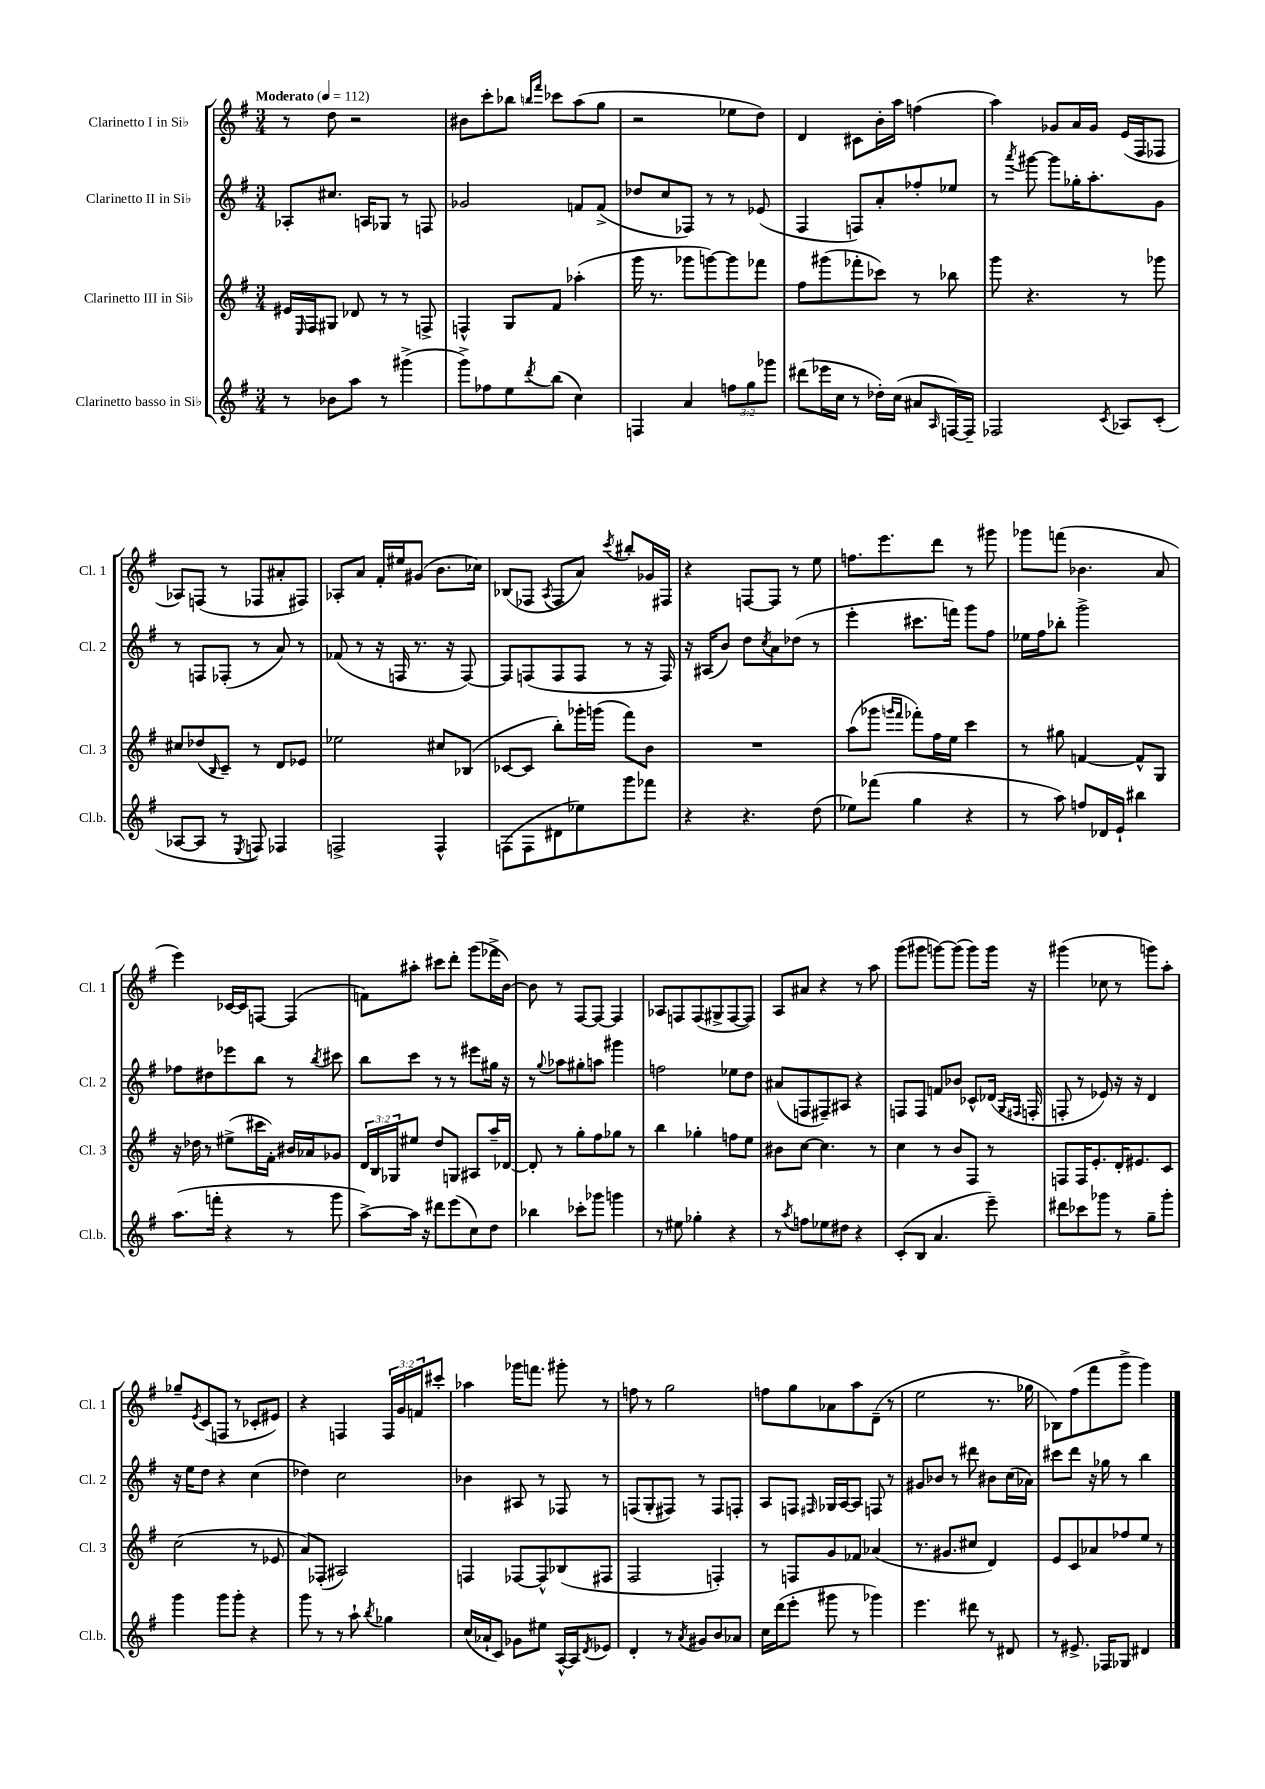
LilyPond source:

<<
\new StaffGroup <<
\new Staff = "s0" \with { instrumentName = "Clarinetto I in Sib" shortInstrumentName = "Cl. 1" } {
    \clef treble \key g \major \numericTimeSignature \time 3/4 \override Staff.TupletNumber.text = #tuplet-number::calc-fraction-text \tempo "Moderato" 4 = 112
    r8 d''8 r2 |
    bis'8 c'''8-. bes''8 \grace { b''16 fis'''16 } ces'''8 a''8( g''8 |
    r2 ees''8 d''8) |
    d'4 cis'8 b'16-. a''16 f''4( |
    a''4) ges'8 a'16 ges'16 e'16( fis16 fes8 |
    aes8) f8( r8 fes8 ais'8-. fis8) |
    aes8-. a'8 fis'16-. eis''16 gis'8( b'8. ces''16) |
    bes8( fes8 \acciaccatura { a8 } fes8 a'8) \acciaccatura { c'''8 } bis''8-. ges'16 fis16 |
    r4 f8~ f8 r8 e''8 |
    f''8. e'''8. d'''8 r8 gis'''8 |
    ges'''8 f'''8( bes'4. a'8 |
    e'''4) ces'16~ ces'16 f8~ f4( |
    f'8) ais''8-. cis'''8 d'''8-. g'''8( fes'''16-> b'16~) |
    b'8 r8 fis8~ fis8~ fis4 |
    aes8 f8 f8( gis8-> f8~ f8) |
    a8 ais'8 r4 r8 a''8 |
    g'''8( gis'''8 g'''8~) g'''8( g'''8) g'''16 r16 |
    gis'''4( ces''8 r8 g'''8) a''8-. |
    ges''8-- \acciaccatura { e'8 } c'8( f8 r8 ces'8-. eis'8) |
    r4 f4 \tuplet 3/2 { f16 g'16 f'16 } cis'''8-. |
    aes''4 ges'''16 f'''8. gis'''8-. r8 |
    f''8 r8 g''2 |
    f''8 g''8 aes'8 a''8 d'8--( r8 |
    e''2 r8. ges''16 |
    bes8) fis''8( fis'''8 g'''8-> g'''4) \bar "|." |
}
\new Staff = "s1" \with { instrumentName = "Clarinetto II in Sib" shortInstrumentName = "Cl. 2" } {
    \clef treble \key g \major \numericTimeSignature \time 3/4
    aes8-. cis''8. a16 ges8 r8 f8 |
    ges'2 f'8 f'8->( |
    des''8 c''8 fes8) r8 r8 ees'8( |
    fis4 f8) a'8-. fes''8-. ees''8 |
    r8 \acciaccatura { a'''8 } gis'''8~ gis'''8 ges''16-. a''8.-. g'8 |
    r8 f8 fes8-.( r8 a'8) r8 |
    fes'8( r8 r16 f16 r8. r16 f8~) |
    f8 f8( f8 f8 r8 r16 f16) |
    r16 ais16( b'8) d''8 \acciaccatura { c''8 } a'8 des''8( r8 |
    e'''4-. cis'''8. f'''16) g'''8 fis''8 |
    ees''16 fis''16 bes''8-. g'''2-> |
    fes''8 dis''8 ees'''8 b''8 r8 \acciaccatura { b''8 } cis'''8 |
    b''8 c'''8 r8 r8 eis'''8 gis''16 r16 |
    r8 \appoggiatura { g''8 } aes''8 gis''8-. a''8 gis'''4 |
    f''2 ees''8 d''8 |
    ais'8( f8 fis8--) ais8 r4 |
    f8 f8 f'8 bes'8 ces'8-^ des'16( \grace { g16 fis16 } f16-. |
    f8-. r8 ees'8) r16 r16 d'4 |
    r16 e''16 d''8 r4 c''4( |
    des''4) c''2 |
    bes'4 ais8 r8 fes8 r8 |
    f8( g8-. fis8) r8 fis8 f8-. |
    a8 f8 \grace { fis16 } ges16 a16~ a8 f8 r8 |
    gis'8 bes'8 r8 dis'''8 bis'8 c''16( aes'16) |
    cis'''8 d'''8 r16 ges''16 r8 b''4 \bar "|." |
}
\new Staff = "s2" \with { instrumentName = "Clarinetto III in Sib" shortInstrumentName = "Cl. 3" } {
    \clef treble \key g \major \numericTimeSignature \time 3/4 \override Staff.TupletNumber.text = #tuplet-number::calc-fraction-text
    eis'16 \grace { e16 } fis16 gis8 des'8 r8 r8 f8-> |
    f4-^ g8 fis'8 aes''4-.( |
    g'''16 r8. ges'''8 g'''8~) g'''8 fes'''8 |
    fis''8 gis'''8( fes'''8-. ces'''8) r8 bes''8 |
    g'''8 r4. r8 ges'''8 |
    cis''8 des''8( \grace { b16 } c'8--) r8 d'8 ees'8 |
    ees''2 cis''8 bes8( |
    ces'8~ ces'8 b''8-.) ges'''16-. g'''16( fis'''8) b'8 |
    R2. |
    a''8( ges'''8 \grace { g'''16 fis'''16 } fes'''8-.) fis''16 e''16 c'''4 |
    r8 gis''8 f'4~ f'8-^ g8 |
    r16 des''16 r8 eis''8->( cis'''16 fis'16-.) bis'16 aes'16 ges'8 |
    \tuplet 3/2 { d'16 b16 ges16 } eis''8 d''8 g8 ais8 a''16-- des'16~ |
    des'8-. r8 g''8-. fis''8 ges''8 r8 |
    b''4 ges''4-. f''8 e''8 |
    bis'8 c''8~ c''4. r8 |
    c''4 r8 b'8 fis8 r8 |
    f8 f16 e'8.-. d'16-. eis'8. c'8 |
    c''2( r8 ees'8 |
    a'8) fes8-.( ais2) |
    f4 fes8~ fes8-^ bes8( fis8 |
    fis2 f4-.) |
    r8 f8 g'8 fes'8 aes'4( |
    r8. gis'8. cis''8 d'4) |
    e'8 c'8 aes'8 fes''8 e''8 r8 \bar "|." |
}
\new Staff = "s3" \with { instrumentName = "Clarinetto basso in Sib" shortInstrumentName = "Cl.b." } {
    \clef treble \key g \major \numericTimeSignature \time 3/4 \override Staff.TupletNumber.text = #tuplet-number::calc-fraction-text
    r8 bes'8 a''8 r8 gis'''4->( |
    g'''8->) fes''8 e''8 \acciaccatura { d'''8 } b''8( c''4) |
    f4 a'4 \tuplet 3/2 { f''8 g''8 ges'''8 } |
    dis'''8( ees'''16 c''16 r8 des''16-.) c''16( ais'8 \grace { a16 } f16~) f16-- |
    fes2 \acciaccatura { c'8 } aes8 c'8-.( |
    aes8~ aes8 r8 \acciaccatura { e8 } f8) fes4 |
    f2-> f4-^ |
    f8( f8 dis'8 ees''8) g'''8 fes'''8 |
    r4 r4. d''8( |
    ees''8) fes'''8( g''4 r4 |
    r8 a''8) f''8 des'16 e'16-! bis''4 |
    a''8.( f'''16-. r4 r8 g'''8 |
    a''8~->) a''16 r16 dis'''8 e'''8( c''8) d''8 |
    bes''4 ces'''8-. ges'''8 g'''4 |
    r8 eis''8 ges''4-. r4 |
    r8 \acciaccatura { a''8 } f''8 ees''8 dis''8 r4 |
    c'8-.( b8 a'4. e'''8--) |
    dis'''8 ces'''8 ges'''8 r8 g''8-- ges'''8-. |
    g'''4 g'''8 g'''8-. r4 |
    g'''8 r8 r8 a''8-! \acciaccatura { b''8 } ges''4 |
    c''16( aes'16-! c'8) ges'8 eis''8 a16~-^ a16 \acciaccatura { d'8 } ees'8 |
    d'4-. r8 \acciaccatura { a'8 } gis'8 b'8 aes'8 |
    c''16 d'''16( e'''8-. gis'''8 r8 ges'''4) |
    e'''4. dis'''8 r8 dis'8 |
    r8 eis'8.-> fes16 ges8 dis'4 \bar "|." |
}
>>
>>
\layout { \context { \Score \remove "Bar_number_engraver" } }
